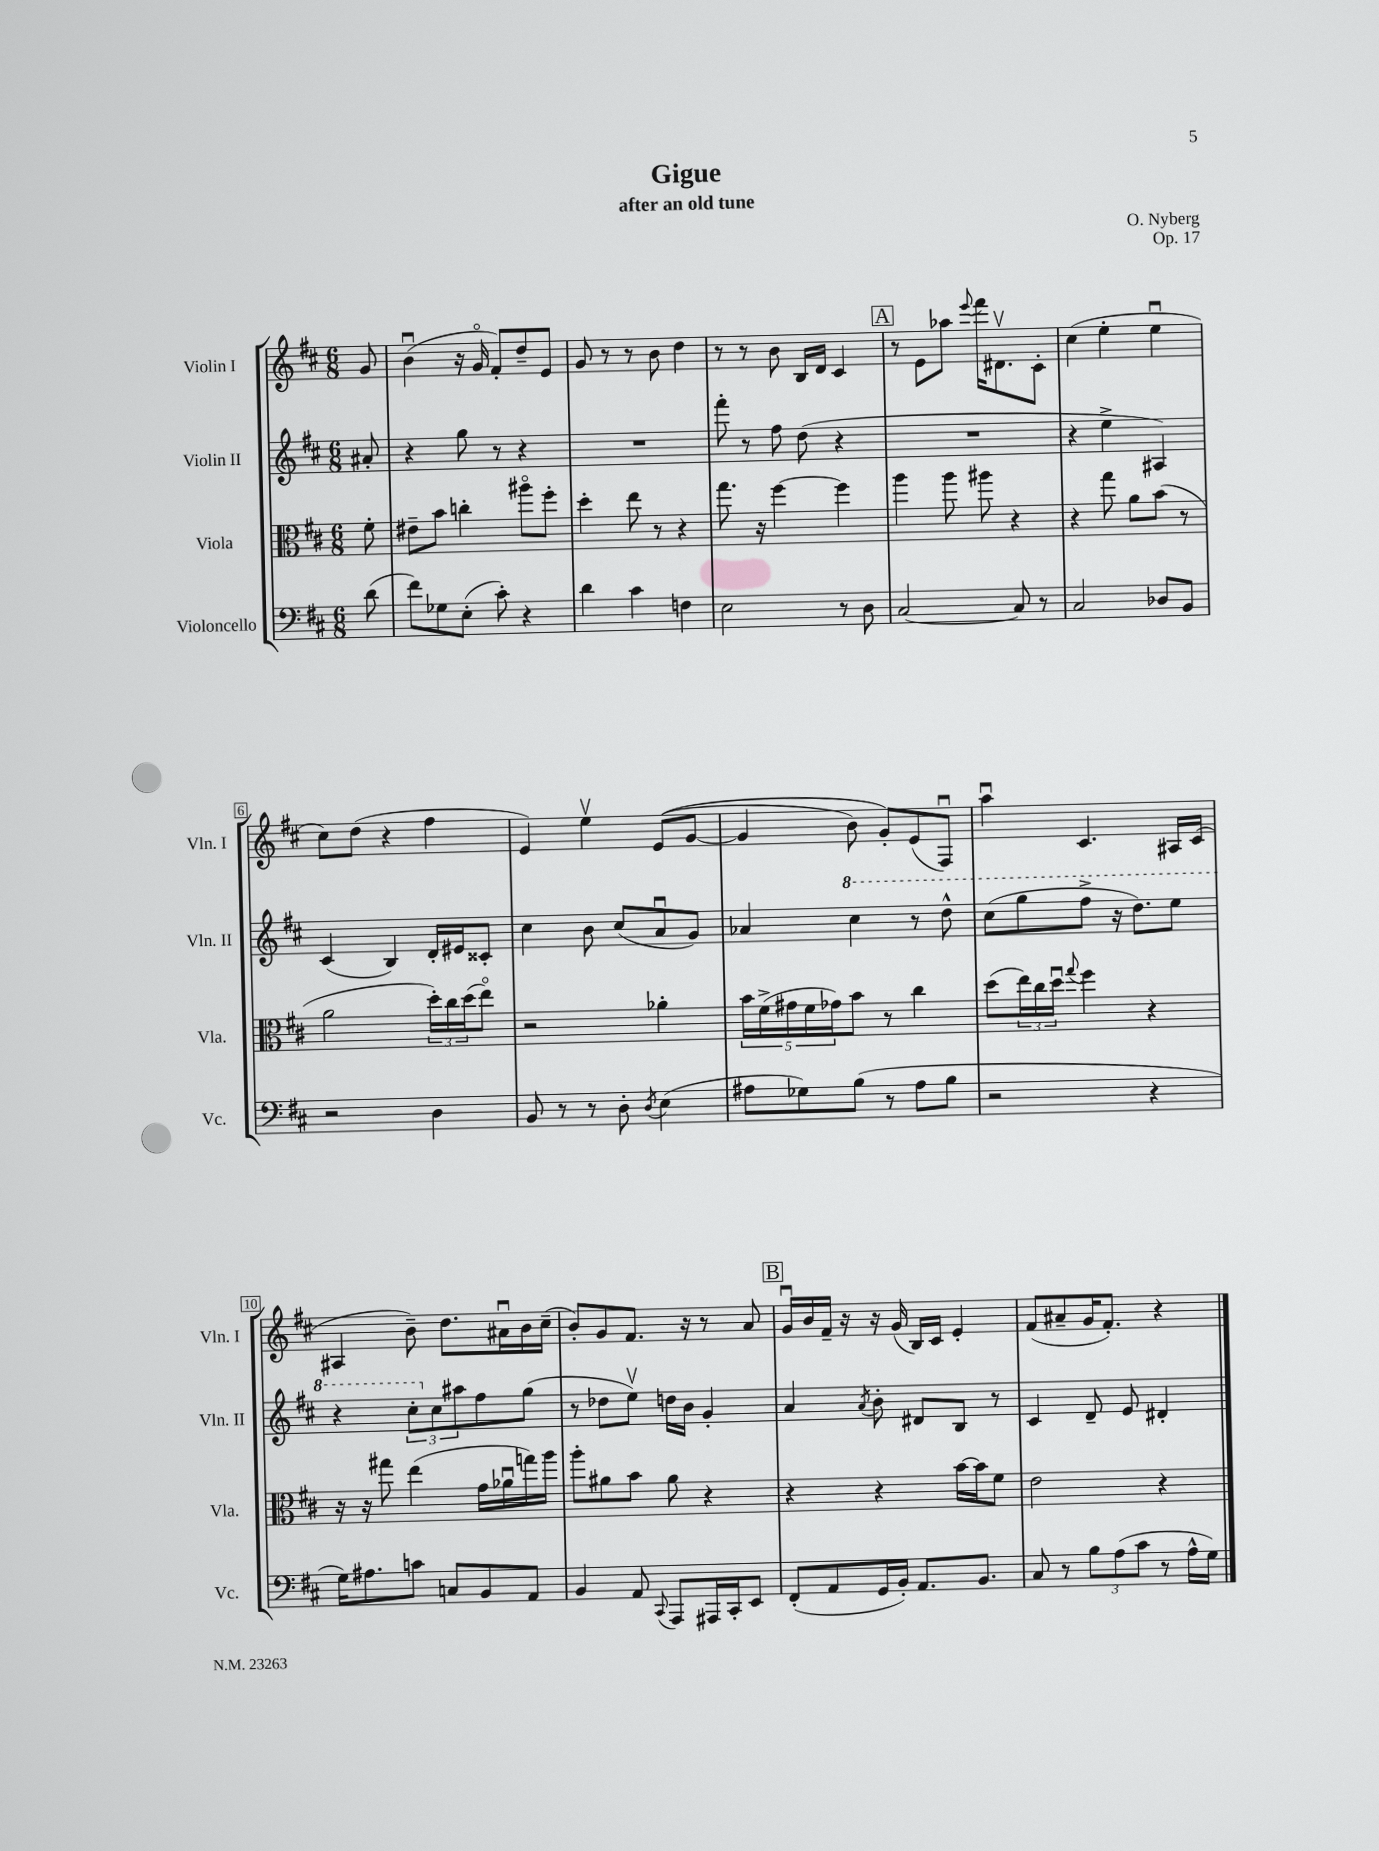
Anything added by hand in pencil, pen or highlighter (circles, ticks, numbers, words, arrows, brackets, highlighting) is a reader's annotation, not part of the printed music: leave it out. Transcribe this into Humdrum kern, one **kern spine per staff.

**kern	**kern	**kern	**kern
*staff4	*staff3	*staff2	*staff1
*clefF4	*clefC3	*clefG2	*clefG2
*k[f#c#]	*k[f#c#]	*k[f#c#]	*k[f#c#]
*M6/8	*M6/8	*M6/8	*M6/8
(8d	8f#'	8a#'	8g
=	=	=	=
8f#)	8e#~	4r	(4bu
8G-	8b	.	.
(8E'	4cc'	8gg	16r
.	.	.	16go
8c#')	.	8r	8f#')
4r	8aa#o	4r	8dd~
.	8ff#'	.	8e
=	=	=	=
4d	4dd'	2.r	8g
.	.	.	8r
4c#	8ee	.	8r
.	8r	.	8b
4F	4r	.	4dd
=	=	=	=
2E	8.gg	8fff#'	8r
.	.	8r	8r
.	16r	.	.
.	[4ff#	8ff#	8b
.	.	(8dd	16B
.	.	.	16d
8r	4ff#]	4r	4c#
8D	.	.	.
=	=	=	=
[2C#	4aa	2.r	8r
.	.	.	8e
.	8aa	.	8aa-
.	.	.	8qqeee
.	8aa#	.	16fff#
.	.	.	8.d#v
8C#]	4r	.	.
8r	.	.	8c#'
=	=	=	=
2C#	4r	4r	(4cc#
.	8gg	4ee^	4ee'
.	8a	.	.
8D-	(8b	4A#)	4eeu
8BB	8r	.	.
=	=	=	=
2r	2a	(4c#	8cc#)
.	.	.	(8dd
.	.	4B)	4r
4D	24dd')	16d'	4ff#
.	24cc#	.	.
.	.	16e#	.
.	(24dd	.	.
.	8eeo)	8c##'	.
=	=	=	=
8BB	2r	4cc#	4e)
8r	.	.	.
8r	.	8b	4eev
8D'	.	(8cc#	.
8qD	.	.	.
(4E	4a-'	8au	&((8e
.	.	8g)	[8g
=	=	=	=
8A#	20b	4a-	4g]
.	(20f#^	.	.
.	20g#	.	.
8G-)	.	.	.
.	20f#	.	.
.	20g-)	.	.
(8B	8b	4ccc#	8b)
8r	8r	.	8g'&)
8A#	4cc#	8r	(8e
8B	.	8ddd^^	8F#u)
=	=	=	=
2r	(8dd	(8ccc#	4aau
.	24ee)	8ggg	.
.	24cc#	.	.
.	24ddu	.	.
.	8qqgg	.	.
.	4ff#	8fff#^	4.c#
.	.	16r	.
.	.	8.ddd)	.
4r	4r	.	.
.	.	8eee	16A#
.	.	.	(16c#
=	=	=	=
16G)	16r	4r	4A#
8.A#	16r	.	.
.	8gg#	.	.
8c	(4ee	12ccc#'	8b~)
.	.	12cc#	.
8C	.	.	8.dd
.	.	12aa#	.
8BB	16g	8ff#	.
.	16a-u	.	16a#u
8AA	16gg)	(8gg	16b
.	16aa	.	(16cc#~
=	=	=	=
4BB	8aa'	8r	8b')
.	8a#	8dd-	8g
8AA	8b	8eev)	8.f#
8qqCC#	.	.	.
8AAA	8a#	16dd	.
.	.	16b	16r
16AAA#	4r	4g'	8r
16CC#'	.	.	.
8EE	.	.	8a
=	=	=	=
(8FF#'	4r	4a	16gu
.	.	.	16b
8AA	.	.	16f#~
.	.	.	16r
.	.	8qa	.
16GG	4r	8b'	16r
16BB')	.	.	(16g
8.AA	.	8d#	16B)
.	.	.	16c#
.	[16b	8B	4e'
8.BB	16b]	.	.
.	8f#	8r	.
=	=	=	=
8C#	2e	4c#	(8f#
8r	.	.	8a#~
12B	.	8d~	16g
.	.	.	8.f#')
(12A	.	.	.
.	.	8e	.
12c#	.	.	.
8r	4r	4d#'	4r
16A^^	.	.	.
16G)	.	.	.
==	==	==	==
*-	*-	*-	*-
